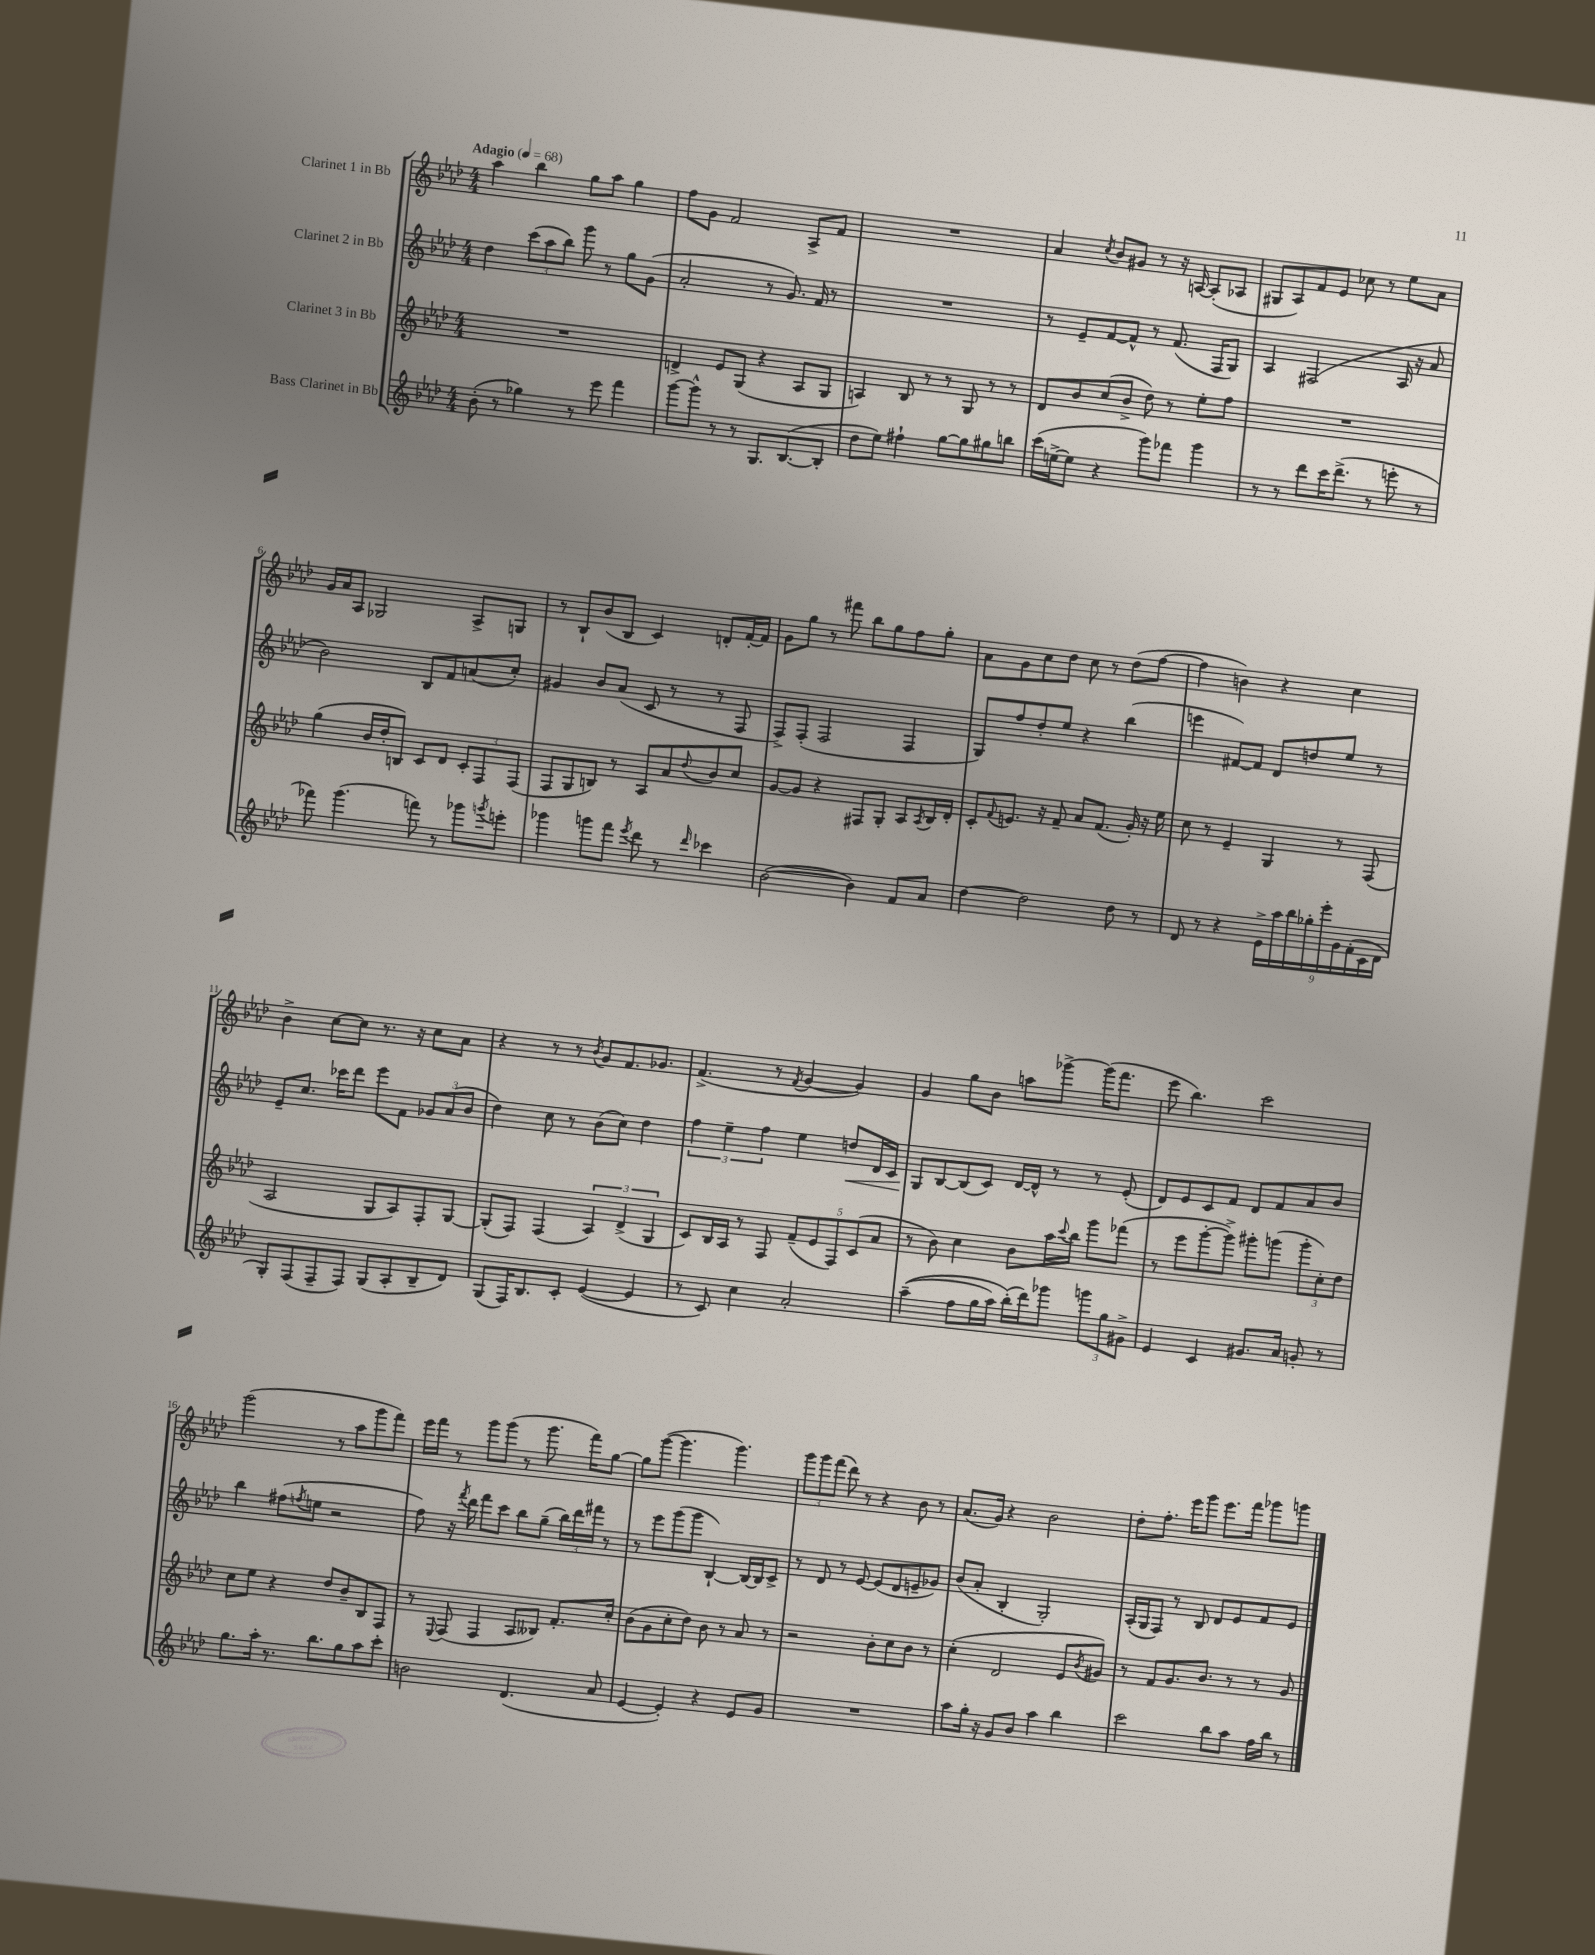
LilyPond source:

<<
\new StaffGroup <<
\new Staff = "s0" \with { instrumentName = "Clarinet 1 in Bb" } {
    \clef treble \key aes \major \numericTimeSignature \time 4/4 \tempo "Adagio" 4 = 68
    aes''4 bes''4 g''8 aes''8 g''4 |
    f''8 g'8 f'2 aes8-> f'8 |
    R1 |
    aes'4 \acciaccatura { c''8 } bes'8 gis'8 r8 r16 a16~ a8-.( aes8 |
    gis8 aes8) f'8 ees'8 ces''8 r8 ees''8 aes'8 |
    g'16 aes'16 aes8 ges2 aes8-> g8 |
    r8 bes8-! bes'8( bes8 c'4) d'8-. f'16~-. f'16 |
    g'8 g''8 r8 fis'''8 bes''8 g''8 f''8 g''8-. |
    aes'8 g'8 c''8 des''8 c''8 r8 des''8( f''8~ |
    f''4 b'4) r4 c''4 |
    bes'4-> c''8~ c''8 r8. r16 c''8 aes'8 |
    r4 r8 r8 \acciaccatura { bes'8 } g'8 f'8. ges'8. |
    f'4.->( r8 \acciaccatura { f'8 } g'4~ g'4) |
    g'4 g''8 bes'8 a''8 ges'''8~-> ges'''16( f'''8. |
    ees'''8 bes''4.) c'''2 |
    g'''2( r8 aes''8 g'''8 f'''8) |
    ees'''16 f'''16 r8 g'''8 g'''8( r8 g'''8. f'''16) g''8~ |
    g''8 g'''8~( g'''4. g'''4.) |
    \tuplet 3/2 { g'''8 g'''8 f'''8( } des'''8) r8 r4 bes'8 r8 |
    aes'8.( g'16) r4 bes'2 |
    des''8-. f''8.-. ees'''16 g'''8 ees'''8. f'''16 ges'''8 g'''8 \bar "|." |
}
\new Staff = "s1" \with { instrumentName = "Clarinet 2 in Bb" } {
    \clef treble \key aes \major \numericTimeSignature \time 4/4
    des''4 \tuplet 3/2 { c'''8( aes''8 bes''8) } g'''8 r8 g''8 g'8( |
    aes'2-. r8 g'8.) f'16 r8 |
    R1 |
    r8 ees'8-- f'8~ f'8-^ r8 f'8.( f16 g8) |
    aes4 fis2( aes16 r16 aes'8 |
    bes'2) bes8 f'8 a'8( c''8-.) |
    gis'4 bes'8 aes'8( c'8 r8 r8 f8 |
    f8->) f8-.( f2 f4 |
    g8) f''8 des''8-. ees''8 r4 bes''4( |
    e'''4 fis'8~) fis'8 des'8 d''8 ees''8 r8 |
    ees'8-- c''8. ces'''16 des'''8 ees'''8 f'8 \tuplet 3/2 { ges'8 aes'8( bes'8 } |
    des''4) c''8 r8 bes'8( c''8) des''4 |
    \tuplet 3/2 { f''4 ees''4-- f''4 } ees''4 d''8\< des'16 c'16 |
    g8\! bes8~ bes8( c'8) des'16~ des'16-^ r8 r8 ees'8-.( |
    des'8) ees'8 c'8 f'8 des'8 f'8 aes'8 bes'8 |
    bes''4 fis''8( \acciaccatura { f''8 } e''8 r2 |
    f''8) r16 \acciaccatura { f'''8 } des'''16 f'''8 c'''8 bes''8 g''8--( \tuplet 3/2 { bes''16) des'''16 fis'''16 } r8 |
    r8 ees'''8 g'''8( g'''8 bes4~-!) bes16~ bes16 c'8-> |
    r8 des'8 r8 ees'8~ ees'8( des'8 e'8-- ges'8) |
    bes'8( aes'8-. bes4-. g2-.) |
    aes16-.( g16 f8) r8 bes8 des'8 ees'8 f'8 ees'8 \bar "|." |
}
\new Staff = "s2" \with { instrumentName = "Clarinet 3 in Bb" } {
    \clef treble \key aes \major \numericTimeSignature \time 4/4
    R1 |
    d'4-> ees'8 g8( r4 aes8 g8 |
    a4) bes8 r8 r8 g8 r8 r8 |
    des'8 bes'8 c''8( bes'8-> des''8) r8 ees''8-. f''8 |
    R1 |
    g''4( bes'16 des''16-. b8) c'8 des'8 \tuplet 3/2 { c'8-. f8 f8( } |
    f8 g8 b8) r8 aes8 aes'8 \appoggiatura { des''8 } bes'8 c''8 |
    g'8~ g'8 r4 fis8 g8-. aes8 \acciaccatura { aes8 } bes16 des'16-. |
    c'8-. \appoggiatura { f'8 } e'8. r16 f'8-- aes'8 f'8.( g'16-.) r16 ees''16 |
    c''8 r8 ees'4-- g4 r8 f8( |
    aes2 g8 aes8) f8-. g8~ |
    g8-.( f8) f4( \tuplet 3/2 { aes4) des'4->( g4 } |
    c'8) bes16 aes16 r8 f8 \tuplet 5/4 { f'8--( ees'8 f8) c'8( aes'8 } |
    r8 bes'8) c''4 bes'8 aes''16 \appoggiatura { c'''8 } bes''16 g'''8 fes'''8( |
    r8 ees'''8 g'''8~-. g'''8->) gis'''8-. g'''8( \tuplet 3/2 { g'''8-. c''8-.) des''8 } |
    c''8 ees''8 r4 des''8 bes'8-- bes8 f8 |
    r8 \appoggiatura { ees8 } f8( f4 aes8 beses8) f'8.-. c''16-. |
    bes'8( g'8 c''8-. des''8) bes'8 r8 aes'8 r8 |
    r2 bes'8-. c''8 bes'8 r8 |
    c''4-.( des'2 ees'8 \acciaccatura { bes'8 } gis'8) |
    r8 f'8 g'8. bes'8. r8 r8 g'8 \bar "|." |
}
\new Staff = "s3" \with { instrumentName = "Bass Clarinet in Bb" } {
    \clef treble \key aes \major \numericTimeSignature \time 4/4
    bes'8-.( r8 ges''4) r8 ees'''8 f'''4 |
    g'''8~ g'''8-^ r8 r8 g8. bes8.~( bes8-. |
    des''8 ees''8) fis''4-! g''8~ g''8 gis''8 b''8 |
    c'''16( e''16~-> e''8 r4 g'''8) fes'''8 g'''4 |
    r8 r8 des'''8 c'''16 des'''8.->( r8 e'''8-. r8 |
    fes'''8) g'''4.( f'''8) r8 ges'''8 \acciaccatura { g'''8 } e'''8-. |
    ges'''4 g'''8 f'''8 \acciaccatura { ees'''8 } des'''8 r8 \grace { des'''16 } ces'''4 |
    bes'2~( bes'4) f'8 aes'8 |
    des''4~ des''2 des''8 r8 |
    des'8 r8 r4 \tuplet 9/8 { ees'16-> aes''16 bes''16 ges''16-. ees'''16-. g'16 f'16-.( c'16 des'16 } |
    g8-.) f8( f8-- f8) g8( aes8-. bes8-- des'8) |
    g8( f16) bes8. c'8-. ees'4~( ees'4 |
    r8 c'8) c''4 aes'2-. |
    aes''4--(\( f''8 g''16 aes''16) bes''16-.(\) des'''16) ges'''8 \tuplet 3/2 { g'''8 g''8 gis'8-> } |
    ees'4 c'4 gis'8. aes'16 g'8-. r8 |
    g''8. aes''16-. r8. bes''8. g''8 aes''8 c'''8-. |
    b'2 des'4.( aes'8 |
    ees'4~ ees'4-.) r4 ees'8 g'8 |
    R1 |
    aes''8 g''16-. r16 g'8 bes'8 aes''4 bes''4 |
    c'''2 bes''8 aes''8 f''16 bes''16 r8 \bar "|." |
}
>>
>>
